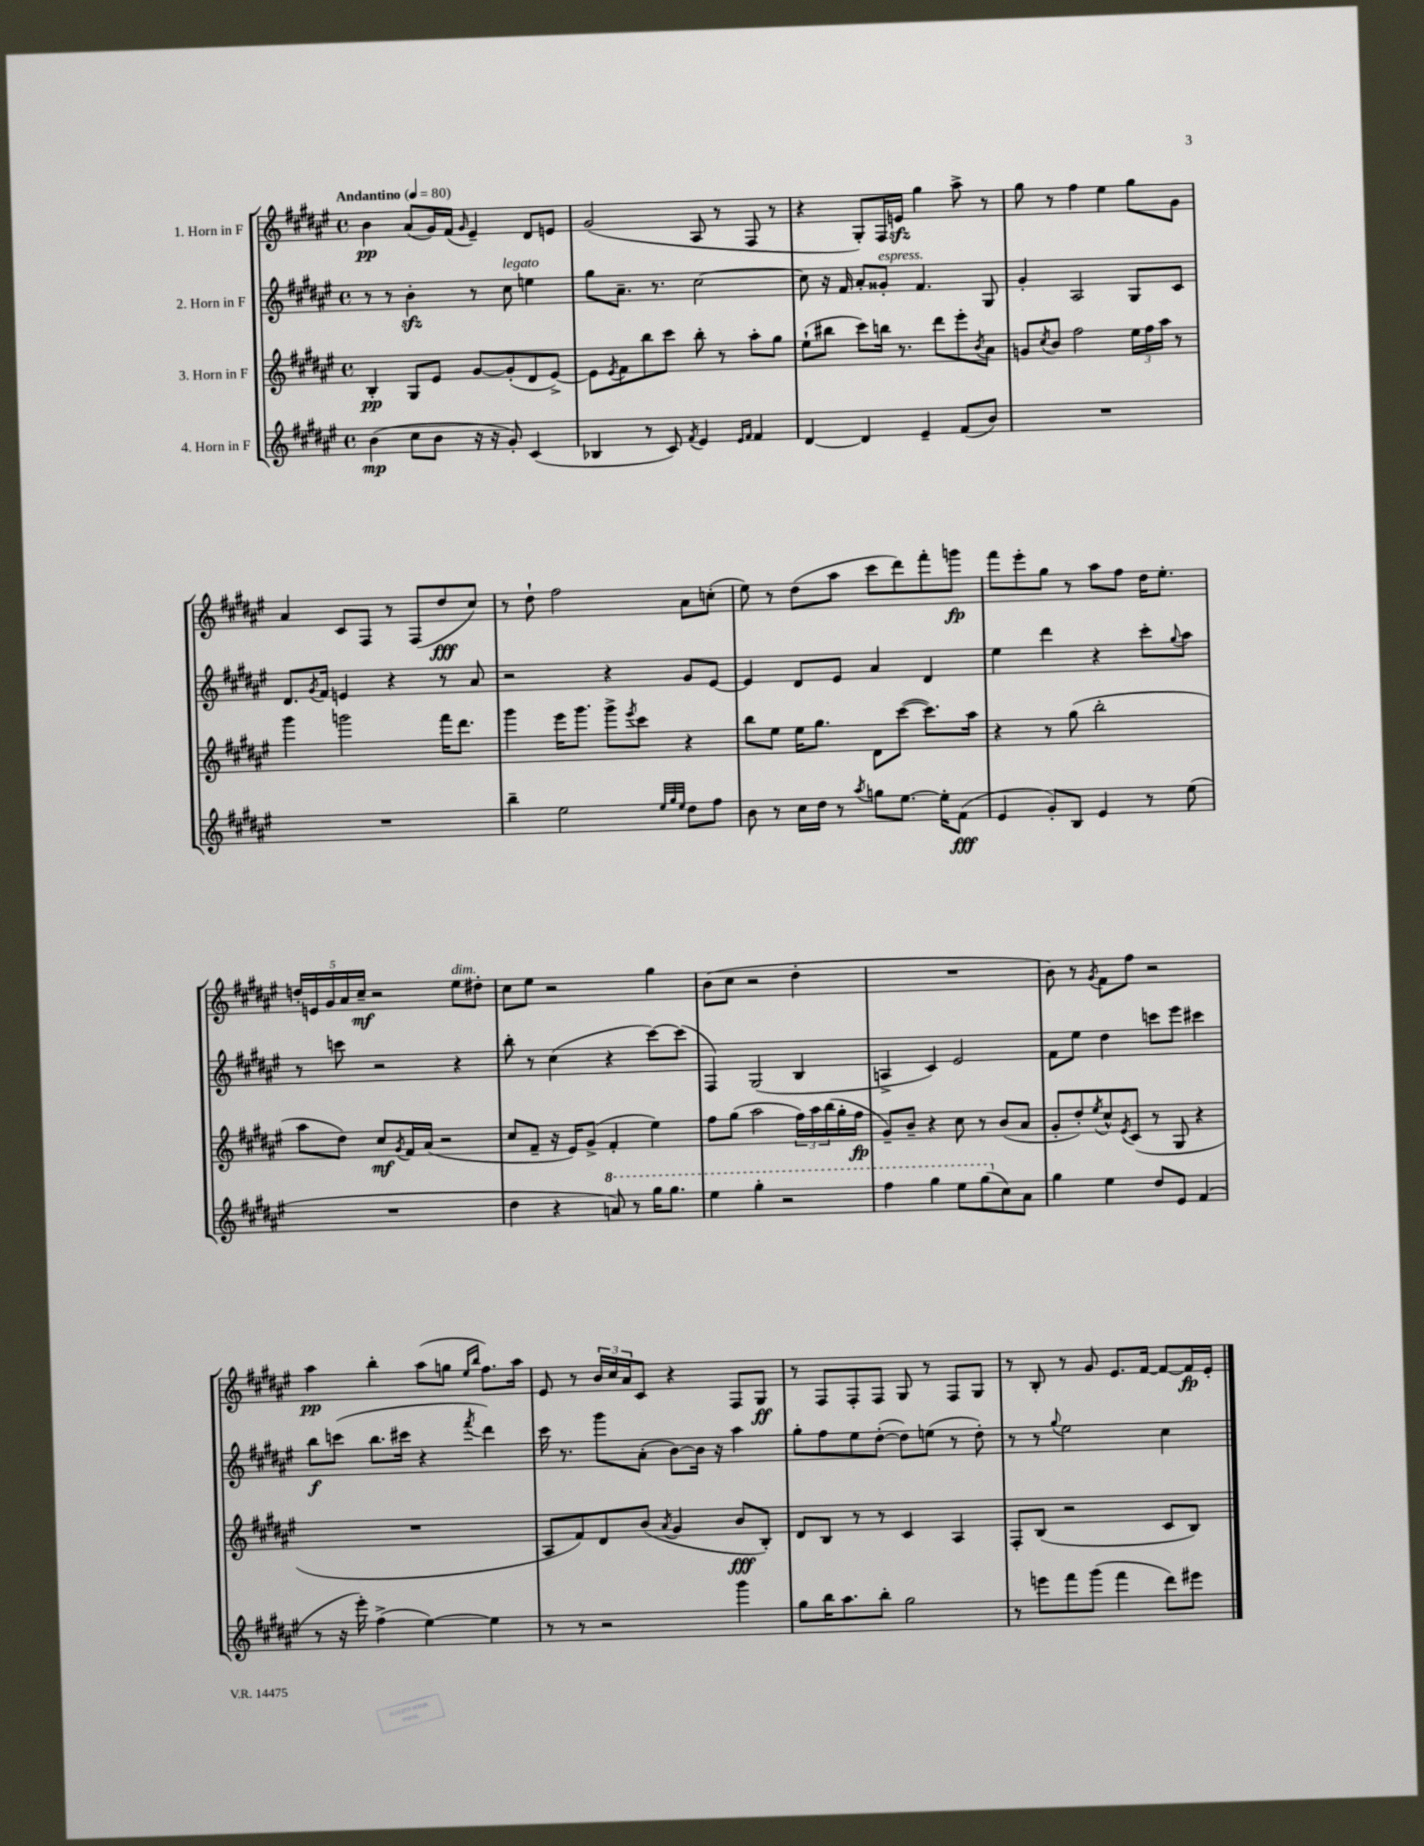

**kern	**dynam	**kern	**dynam	**kern	**dynam	**kern	**dynam
*part4	*part4	*part3	*part3	*part2	*part2	*part1	*part1
*staff4	*staff4	*staff3	*staff3	*staff2	*staff2	*staff1	*staff1
*I"4. Horn in F	*	*I"3. Horn in F	*	*I"2. Horn in F	*	*I"1. Horn in F	*
*clefG2	*	*clefG2	*	*clefG2	*	*clefG2	*
*k[f#c#g#d#a#e#]	*	*k[f#c#g#d#a#e#]	*	*k[f#c#g#d#a#e#]	*	*k[f#c#g#d#a#e#]	*
*M4/4	*	*M4/4	*	*M4/4	*	*M4/4	*
*met(c)	*	*met(c)	*	*met(c)	*	*met(c)	*
*MM80	*	*MM80	*	*MM80	*	*MM80	*
=1	=1	=1	=1	=1	=1	=1	=1
!	!	!	!	!	!	!LO:TX:a:B:t=Andantino	!
(4b\	mp	4B'/	pp	8r	.	4b\	pp
.	.	.	.	8r	.	.	.
8cc#\L	.	8G#/L	.	4bzz'\	.	(8a#/L	.
8b\J	.	8e#/J	.	.	.	16g#/L)	.
.	.	.	.	.	.	(16f#/JJ	.
.	.	.	.	.	.	16qqg#/	.
16r	.	[8g#/L	.	8r	.	4e#~/)	.
16r	.	.	.	.	.	.	.
!	!	!	!	!LO:TX:a:i:t=legato	!	!	!
8g#'/)	.	(8g#'/]	.	8cc#\	.	.	.
(4c#/	.	8d#/	.	4een\	.	8d#/L	.
.	.	[8e#^/J)	.	.	.	8en/J	.
=2	=2	=2	=2	=2	=2	=2	=2
4B-X/	.	8e#\L]	.	8gg#\L	.	(2g#/	.
.	.	8qe#/	.	.	.	.	.
.	.	8f#\	.	8.a#~\J	.	.	.
8r	.	8bb\	.	.	.	.	.
.	.	.	.	8.r	.	.	.
8c#/)	.	8ccc#\J	.	.	.	.	.
8qf#/	.	.	.	.	.	.	.
4e#/	.	8bb'\	.	[2cc#\	.	8A#/	.
.	.	8r	.	.	.	8r	.
16qqe#/LL	.	.	.	.	.	.	.
16qqf#/JJ	.	.	.	.	.	.	.
4f#/	.	8aa#'\L	.	.	.	8F#/	.
.	.	8gg#\J	.	.	.	8r	.
=3	=3	=3	=3	=3	=3	=3	=3
[4d#/	.	(8ee#`\L	.	8cc#\]	.	4r	.
.	.	8bb#X\J	.	16r	.	.	.
.	.	.	.	16f#/	.	.	.
4d#/]	.	8ccc#\L)	.	8a#'/L	.	8G#'/L)	.
!	!	!	!	!LO:TX:a:i:t=espress.	!	!	!
.	.	16bbn\Jk	.	8g##X'/J	.	16F#/L	.
.	.	8.r	.	.	.	16enzz/JJ	.
4e#~/	.	.	.	4.f#/	.	4gg#\	.
.	.	8ddd#\L	.	.	.	.	.
(8f#/L	.	8eee#'\	.	.	.	8aa#^\	.
.	.	8qb/	.	.	.	.	.
8b/J)	.	8a#\J	.	8G#/	.	8r	.
=4	=4	=4	=4	=4	=4	=4	=4
1r	.	8gn/L	.	4g#'/	.	8gg#\	.
.	.	8qcc#/	.	.	.	.	.
.	.	8b/J	.	.	.	8r	.
.	.	2ff#\	.	2A#/	.	4ff#\	.
.	.	.	.	.	.	4ee#\	.
.	.	24ee#\LL	.	8G#/L	.	8gg#\L	.
.	.	24ff#\	.	.	.	.	.
.	.	24aa#\JJ	.	.	.	.	.
.	.	8r	.	8c#/J	.	8g#\J	.
!!LO:LB:g=z
=5	=5	=5	=5	=5	=5	=5	=5
1r	.	4ggg#\	.	8.d#/L	.	4a#/	.
.	.	.	.	8qg#/	.	.	.
.	.	.	.	16f#/Jk	.	.	.
.	.	2gggn\	.	4en/	.	8c#/L	.
.	.	.	.	.	.	8F#/J	.
.	.	.	.	4r	.	8r	.
.	.	.	.	.	.	(8F#/L	.
.	.	16fff#\KL	.	8r	.	8dd#/	fff
.	.	8.ddd#\J	.	.	.	.	.
.	.	.	.	8a#/	.	8cc#/J)	.
=6	=6	=6	=6	=6	=6	=6	=6
4bb~\	.	4ggg#\	.	2r	.	8r	.
.	.	.	.	.	.	8dd#`\	.
2ee#\	.	16eee#\KL	.	.	.	2ff#\	.
.	.	8.ggg#\J	.	.	.	.	.
.	.	8ggg#^\L	.	4r	.	.	.
.	.	8qeee#/	.	.	.	.	.
.	.	8ccc#\J	.	.	.	.	.
32qqee#/LLL	.	.	.	.	.	.	.
32qqgg#/	.	.	.	.	.	.	.
32qqee#/JJJ	.	.	.	.	.	.	.
8dd#\L	.	4r	.	8g#/L	.	8a#\L	.
8ff#\J	.	.	.	[8e#/J	.	(8ccn'\J	.
=7	=7	=7	=7	=7	=7	=7	=7
8b\	.	8bb\L	.	4e#/]	.	8ee#\)	.
8r	.	8ee#\J	.	.	.	8r	.
16cc#\LL	.	16ee#\KL	.	8d#/L	.	(8dd#\L	.
16dd#\JJ	.	8.gg#\J	.	.	.	.	.
8r	.	.	.	8e#/J	.	8aa#\J	.
8qaa#/	.	.	.	.	.	.	.
8ggn\L	.	8d#\L	.	4a#/	.	8ccc#\L	.
[8.ee#\J	.	([8ccc#\J	.	.	.	8ddd#\)	.
.	.	8.ccc#\L])	.	4d#/	.	8fff#'\	.
16ee#'\KL]	.	.	.	.	.	.	.
(8f#\J	fff	.	.	.	.	8gggn\J	fp
.	.	16aa#\Jk	.	.	.	.	.
=8	=8	=8	=8	=8	=8	=8	=8
4e#/	.	4r	.	4ee#\	.	8fff#\L	.
.	.	.	.	.	.	8eee#'\	.
8g#'/L)	.	8r	.	4ddd#\	.	8gg#\J	.
8B/J	.	(8gg#\	.	.	.	8r	.
4e#/	.	2bb'\	.	4r	.	8aa#\L	.
.	.	.	.	.	.	8ff#\J	.
8r	.	.	.	8ccc#'\L	.	16dd#\KL	.
.	.	.	.	.	.	8.ee#'\J	.
.	.	.	.	8qqgg#/	.	.	.
(8ee#\	.	.	.	8aa#\J	.	.	.
!!LO:LB:g=z
=9	=9	=9	=9	=9	=9	=9	=9
1r	.	8aa#\L	.	8r	.	20ddn'/LL	.
.	.	.	.	.	.	20en/	.
.	.	.	.	.	.	20g#/	.
.	.	8dd#\J)	.	8cccn\	.	.	.
.	.	.	.	.	.	20a#/	.
.	.	.	.	.	.	20cc#~/JJ	mf
.	.	8cc#/L	mf	2r	.	2r	.
.	.	8qg#/	.	.	.	.	.
.	.	16f#/L	.	.	.	.	.
.	.	(16a#/JJ	.	.	.	.	.
.	.	2r	.	.	.	.	.
!	!	!	!	!	!	!LO:TX:a:i:t=dim.	!
.	.	.	.	4r	.	8ee#\L	.
.	.	.	.	.	.	8dd#X'\J	.
=10	=10	=10	=10	=10	=10	=10	=10
4dd#\	.	8cc#/L	.	8bb'\	.	8cc#\L	.
.	.	8f#~/J	.	8r	.	8ee#\J	.
4r	.	16r	.	(4cc#\	.	2r	.
.	.	16e#/KL)	.	.	.	.	.
.	.	(8g#^/J	.	.	.	.	.
*8va	*	*	*	*	*	*	*
8aan/)	.	4f#'/	.	4r	.	.	.
8r	.	.	.	.	.	.	.
16ggg#\KL	.	4ee#\)	.	[8ccc#\L)	.	4gg#\	.
8.ggg#\J	.	.	.	.	.	.	.
.	.	.	.	(8ccc#\J]	.	.	.
=11	=11	=11	=11	=11	=11	=11	=11
4eee#\	.	8ff#\L	.	4F#/)	.	(8b\L	.
.	.	(8gg#\J	.	.	.	8cc#\J	.
4ggg#'\	.	2aa#\	.	(2G#/	.	2r	.
2r	.	.	.	.	.	.	.
.	.	24ff#\LL)	.	4B/	.	4dd#'\	.
.	.	24aa#\	.	.	.	.	.
.	.	(24bb\	.	.	.	.	.
.	.	16gg#'\	.	.	.	.	.
.	.	16ff#\JJ	fp	.	.	.	.
=12	=12	=12	=12	=12	=12	=12	=12
4fff#\	.	8g#~/L)	.	4An^/	.	1r	.
.	.	8b~/J	.	.	.	.	.
4ggg#\	.	4r	.	4c#/)	.	.	.
8eee#\L	.	8cc#\	.	2e#/	.	.	.
(8ggg#\	.	8r	.	.	.	.	.
*X8va	*	*	*	*	*	*	*
8cc#\)	.	(8b/L	.	.	.	.	.
8a#\J	.	8a#/J	.	.	.	.	.
=13	=13	=13	=13	=13	=13	=13	=13
4gg#\	.	8g#'/L	.	8f#\L	.	8b\)	.
.	.	8dd#'/)	.	8ee#\J	.	8r	.
.	.	8qee#/	.	.	.	8qg#/	.
4ee#\	.	8cc#^^/	.	4dd#\	.	8f#\L	.
.	.	8qe#/	.	.	.	.	.
.	.	(8c#/J	.	.	.	8ff#\J	.
8dd#/L	.	8r	.	8cccn\L	.	2r	.
8e#/J	.	8G#/	.	8eee#\J	.	.	.
(4f#/	.	4r	.	4ccc#X\	.	.	.
!!LO:LB:g=z
=14	=14	=14	=14	=14	=14	=14	=14
8r	.	1r	.	8bb\L	f	4aa#\	pp
16r	.	.	.	(8cccn\J	.	.	.
16eee#'\)	.	.	.	.	.	.	.
(4ff#^\	.	.	.	8.bb\L	.	4bb'\	.
.	.	.	.	16ccc#X\Jk	.	.	.
[4ee#\)	.	.	.	4r	.	(8aa#\L	.
.	.	.	.	.	.	8ggn\J	.
.	.	.	.	.	.	16qqee#/LL	.
.	.	.	.	8qfff#/	.	16qqbb/JJ	.
4ee#\]	.	.	.	4ddd#\)	.	8.ff#\L)	.
.	.	.	.	.	.	16aa#\Jk	.
=15	=15	=15	=15	=15	=15	=15	=15
8r	.	8A#/L	.	16ccc#\	.	8e#/	.
.	.	.	.	8.r	.	.	.
8r	.	8f#/)	.	.	.	8r	.
2r	.	8d#/	.	8ggg#\L	.	24b/LL	.
.	.	.	.	.	.	24cc#/	.
.	.	.	.	.	.	24a#/J	.
.	.	(8b/J	.	(8a#'\J	.	8c#/J	.
.	.	8qa#/	.	.	.	.	.
.	.	4g#/	.	[8b\L)	.	4r	.
.	.	.	.	16b\Jk]	.	.	.
.	.	.	.	16r	.	.	.
4ggg#\	.	8b/L	fff	4aa#\	.	8F#/L	.
.	.	8B'/J)	.	.	.	8G#/J	ff
=16	=16	=16	=16	=16	=16	=16	=16
8gg#\L	.	8d#/L	.	8gg#'\L	.	8r	.
16bb\K	.	8B/J	.	8ff#\	.	8F#/L	.
8.aa#\	.	.	.	.	.	.	.
.	.	8r	.	8ee#\	.	8F#'/	.
8bb'\J	.	8r	.	([8dd#'\J	.	8F#/J	.
2gg#\	.	4c#/	.	8dd#\L])	.	8G#/	.
.	.	.	.	(8een\J	.	8r	.
.	.	4A#/	.	8r	.	8F#/L	.
.	.	.	.	8dd#'\)	.	8G#/J	.
=17	=17	=17	=17	=17	=17	=17	=17
8r	.	8F#'/L	.	8r	.	8r	.
8eeen\L	.	(8B/J	.	8r	.	8B'/	.
.	.	.	.	8qqgg#/	.	.	.
8fff#\	.	2r	.	2ee#\	.	8r	.
(8ggg#\J	.	.	.	.	.	8g#/	.
4fff#\	.	.	.	.	.	8.e#/L	.
.	.	.	.	.	.	[16f#/Jk	.
8ddd#\L)	.	8c#/L	.	4cc#\	.	8f#/L_	.
8eee#X\J	.	8B/J)	.	.	.	16f#/L]	fp
.	.	.	.	.	.	16e#'/JJ	.
==	==	==	==	==	==	==	==
*-	*-	*-	*-	*-	*-	*-	*-
